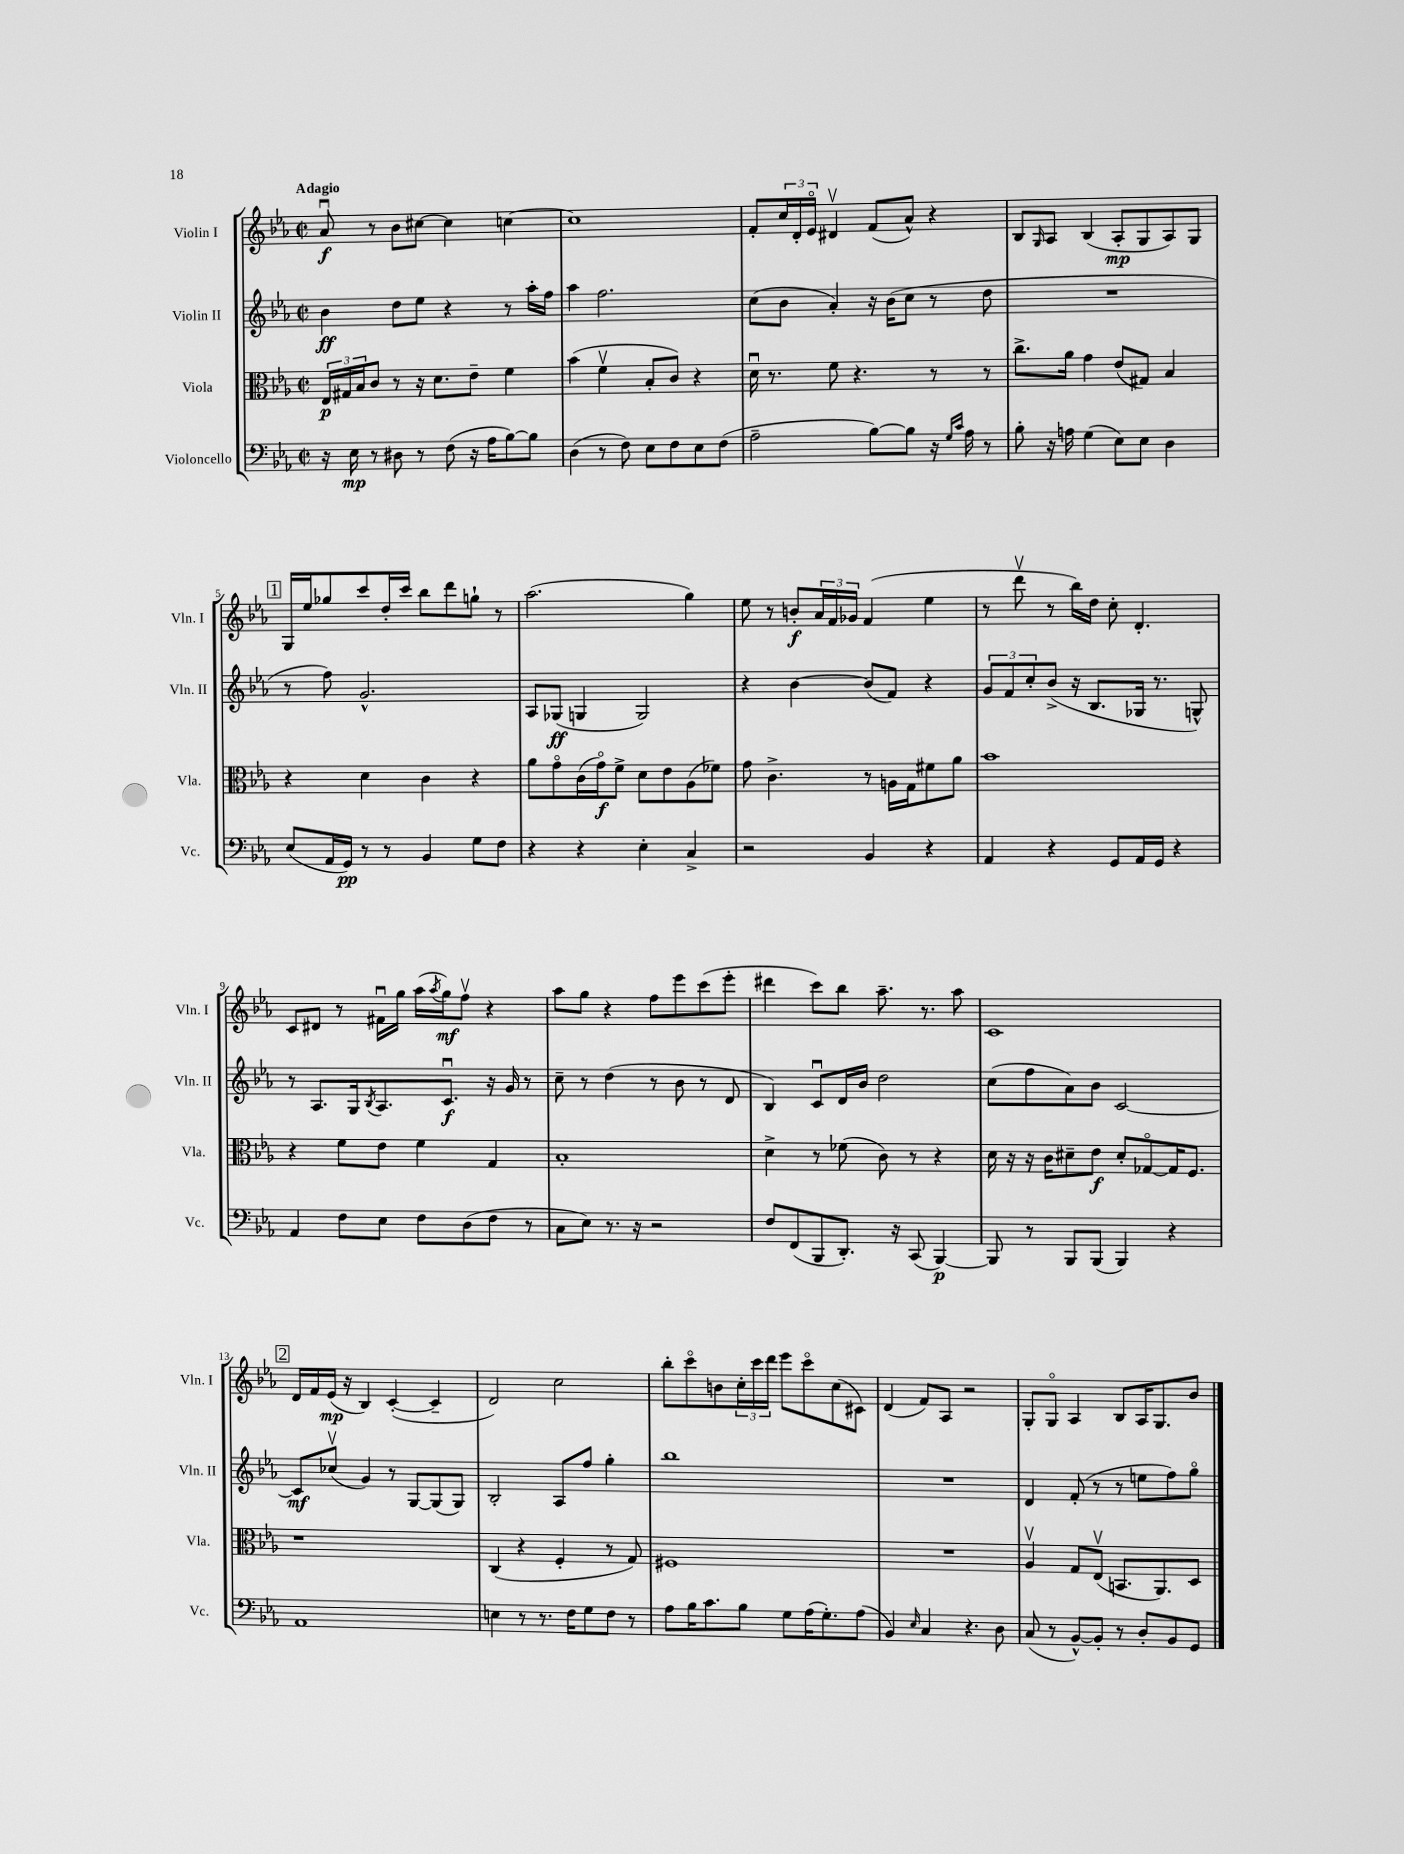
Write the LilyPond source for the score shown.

<<
\new StaffGroup <<
\new Staff = "s0" \with { instrumentName = "Violin I" shortInstrumentName = "Vln. I" } {
    \clef treble \key ees \major \defaultTimeSignature \time 2/2 \tempo "Adagio"
    aes'8\downbow\f r8 bes'8 cis''8~ cis''4 c''4~ |
    c''1 |
    f'8-. \tuplet 3/2 { c''16 d'16-. ees'16\flageolet } dis'4\upbow f'8( aes'8-^) r4 |
    bes8 \grace { g16 } aes8 bes4( aes8-.\mp g8 aes8) g8 |
    \mark \markup { \box "1" } g16 ees''16 ges''8 c'''8 d''16-. c'''16 bes''8 d'''8 g''8-! r8 |
    aes''2.( g''4) |
    ees''8 r8 b'8-.\f \tuplet 3/2 { aes'16 f'16 ges'16 } f'4( ees''4 |
    r8 d'''8\upbow r8 bes''16) d''16 c''8-. d'4.-. |
    c'8 dis'8 r8 fis'16\downbow g''16 aes''16( \acciaccatura { aes''8 } g''16\mf) f''8\upbow r4 |
    aes''8 g''8 r4 f''8 ees'''8 c'''8( ees'''8-. |
    dis'''4 c'''8) bes''8 aes''8.-- r8. aes''8 |
    c'1 |
    \mark \markup { \box "2" } d'16 f'16 ees'16\mp( r16 bes4) c'4~-.( c'4-- |
    d'2) c''2 |
    bes''8-. c'''8\flageolet b'8 \tuplet 3/2 { c''16-. c'''16 d'''16 } ees'''8 c'''8\flageolet c''8( cis'8) |
    d'4( f'8) aes8 r2 |
    g8-. g8\flageolet aes4 bes8 aes16 g8. bes'8 \bar "|." |
}
\new Staff = "s1" \with { instrumentName = "Violin II" shortInstrumentName = "Vln. II" } {
    \clef treble \key ees \major \defaultTimeSignature \time 2/2
    bes'4\ff d''8 ees''8 r4 r8 aes''16-. f''16 |
    aes''4 f''2. |
    c''8( bes'8 aes'4-.) r16 bes'16( c''8 r8 d''8 |
    R1 |
    \mark \markup { \box "1" } r8 f''8) g'2.-^ |
    aes8 ges8\ff( g4 g2) |
    r4 bes'4~ bes'8( f'8) r4 |
    \tuplet 3/2 { g'8 f'8 c''8-. } bes'8->( r16 bes8. ges16 r8. g8-^) |
    r8 aes8. g16 \acciaccatura { bes8 } aes8. c'8.\downbow\f r16 g'16 r8 |
    c''8-- r8 d''4( r8 bes'8 r8 d'8 |
    bes4) c'8\downbow d'16 bes'16 d''2 |
    c''8( f''8 aes'8) bes'8 c'2~ |
    \mark \markup { \box "2" } c'8\mf ces''8\upbow( g'4) r8 g8~ g8( g8) |
    bes2-. aes8 f''8 g''4-. |
    bes''1 |
    R1 |
    d'4 f'8-.( r8 r8 e''8 f''8) g''8\flageolet \bar "|." |
}
\new Staff = "s2" \with { instrumentName = "Viola" shortInstrumentName = "Vla." } {
    \clef alto \key ees \major \defaultTimeSignature \time 2/2
    \tuplet 3/2 { ees16\p gis16 bes16 } c'8 r8 r16 d'8. ees'8-- f'4 |
    bes'4( f'4\upbow bes8-. c'8) r4 |
    d'16\downbow r8. f'8 r4. r8 r8 |
    c''8.-> aes'16 g'4 ees'8( gis8) bes4 |
    \mark \markup { \box "1" } r4 d'4 c'4 r4 |
    aes'8 g'8\flageolet c'16( g'16\flageolet\f) f'8-> d'8 ees'8 aes8( fes'8) |
    g'8 c'4.-> r8 a16 g16 fis'8 aes'8 |
    bes'1 |
    r4 f'8 ees'8 f'4 g4 |
    bes1-. |
    d'4-> r8 fes'8( c'8) r8 r4 |
    d'16 r16 r16 c'16 dis'8-- ees'8\f dis'8-. ges8~\flageolet ges16 f8. |
    \mark \markup { \box "2" } r1 |
    c4( r4 f4-. r8 g8) |
    fis1 |
    R1 |
    aes4\upbow g8 ees8\upbow( b,8. aes,8.) d8 \bar "|." |
}
\new Staff = "s3" \with { instrumentName = "Violoncello" shortInstrumentName = "Vc." } {
    \clef bass \key ees \major \defaultTimeSignature \time 2/2
    r16 ees16\mp r8 dis8 r8 f8( r16 aes16 bes8~) bes8 |
    d4( r8 f8) ees8 f8 ees8 f8( |
    aes2-- bes8~) bes8 r16 \grace { g16 c'16 } aes16 r8 |
    bes8-. r16 a16 g4( ees8) ees8 d4 |
    \mark \markup { \box "1" } ees8( aes,16 g,16\pp) r8 r8 bes,4 g8 f8 |
    r4 r4 ees4-. c4-> |
    r2 bes,4 r4 |
    aes,4 r4 g,8 aes,16 g,16 r4 |
    aes,4 f8 ees8 f8 d8( f8 r8 |
    c8 ees8) r8. r16 r2 |
    f8 f,8( bes,,8 d,8.-.) r16 c,8( bes,,4~\p) |
    bes,,8 r8 bes,,8 bes,,8( bes,,4) r4 |
    \mark \markup { \box "2" } aes,1 |
    e4 r8 r8. f16 g8 f8 r8 |
    aes8 bes16 c'8. bes8 g8 aes16( g8.-.) aes8( |
    bes,4) \grace { ees16 } c4 r4. d8 |
    c8( r8 bes,8~-^) bes,8-. r8 d8-. bes,8 g,8 \bar "|." |
}
>>
>>
